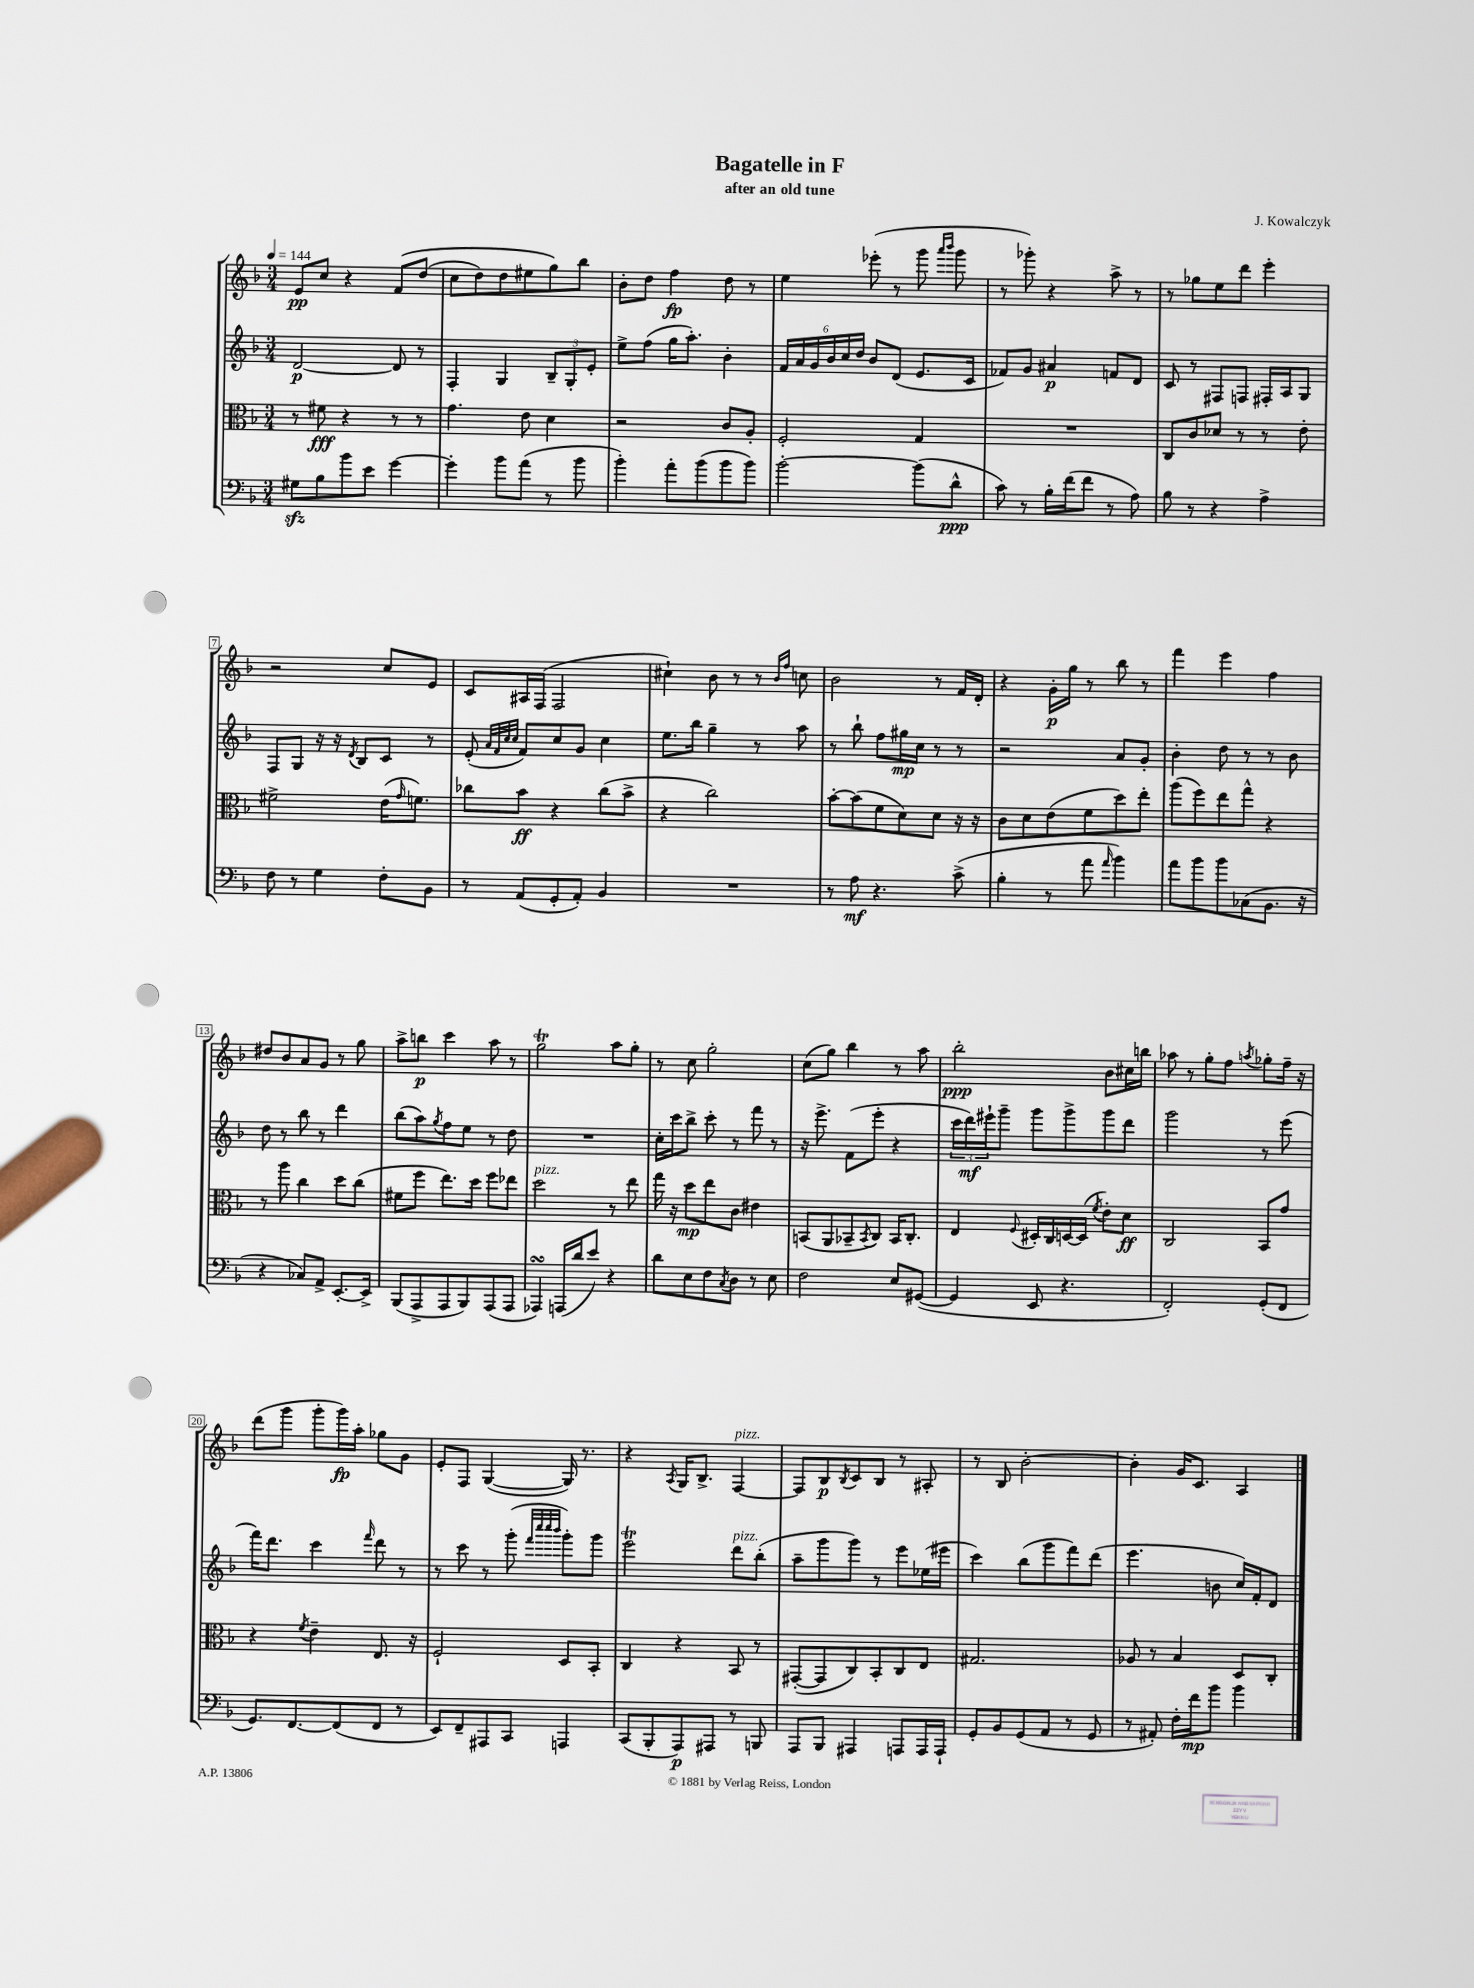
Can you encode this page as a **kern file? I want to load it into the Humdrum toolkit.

**kern	**dynam	**kern	**dynam	**kern	**dynam	**kern	**dynam
*part4	*part4	*part3	*part3	*part2	*part2	*part1	*part1
*staff4	*staff4	*staff3	*staff3	*staff2	*staff2	*staff1	*staff1
*clefF4	*	*clefC3	*	*clefG2	*	*clefG2	*
*k[b-]	*	*k[b-]	*	*k[b-]	*	*k[b-]	*
*M3/4	*	*M3/4	*	*M3/4	*	*M3/4	*
*MM144	*	*MM144	*	*MM144	*	*MM144	*
=1	=1	=1	=1	=1	=1	=1	=1
8G#Xzz\L	.	8r	.	[2d/	p	8e/L	pp
8B-\	.	8f#X\	fff	.	.	8cc/J	.
8b-\	.	4r	.	.	.	4r	.
8e\J	.	.	.	.	.	.	.
[4g\	.	8r	.	8d/]	.	(8f/L	.
.	.	8r	.	8r	.	(8dd/J	.
=2	=2	=2	=2	=2	=2	=2	=2
4g'\]	.	4.g\	.	4F'/	.	8cc\L	.
.	.	.	.	.	.	8dd\)	.
8b-\L	.	.	.	4G/	.	8dd\	.
(8a\J	.	8e\	.	.	.	8ee#X\	.
8r	.	4d\	.	12B-~/L	.	8gg\)	.
.	.	.	.	12G'/	.	.	.
8b-\	.	.	.	.	.	8bb-\J	.
.	.	.	.	12e'/J	.	.	.
=3	=3	=3	=3	=3	=3	=3	=3
4b-'\)	.	2r	.	8ee^\L	.	8b-'\L	.
.	.	.	.	(8ff\J	.	8dd\J	.
8a'\L	.	.	.	16gg\KL	.	4ff\	fp
.	.	.	.	8.aa'\J)	.	.	.
(8b-\	.	.	.	.	.	.	.
8b-\	.	8c/L	.	4b-'\	.	8dd\	.
8b-\J)	.	8A'/J	.	.	.	8r	.
=4	=4	=4	=4	=4	=4	=4	=4
[2b-'\	.	2F'/	.	24f/LL	.	4ee\	.
.	.	.	.	24a/	.	.	.
.	.	.	.	24g/	.	.	.
.	.	.	.	24b-/	.	.	.
.	.	.	.	24cc/	.	.	.
.	.	.	.	24dd/JJ	.	.	.
.	.	.	.	8b-/L	.	(8eee-X'\	.
.	.	.	.	(8d/J	.	8r	.
(8b-\L]	.	4G/	.	8.e/L	.	8ggg\	.
.	.	.	.	.	.	16qqaaa/LL	.
.	.	.	.	.	.	16qqbbb-/JJ	.
8d^^\J	ppp	.	.	.	.	8ggg\	.
.	.	.	.	16c/Jk	.	.	.
=5	=5	=5	=5	=5	=5	=5	=5
8c\)	.	2.r	.	8f-X/L)	.	8r	.
8r	.	.	.	8g/J	.	8ggg-X'\)	.
16B-'\LL	.	.	.	4a#X/	p	4r	.
(16f\J	.	.	.	.	.	.	.
8f\J	.	.	.	.	.	.	.
8r	.	.	.	8fn/L	.	8aa^\	.
8A\)	.	.	.	8d/J	.	8r	.
=6	=6	=6	=6	=6	=6	=6	=6
8B-\	.	8C/L	.	8c/	.	8r	.
8r	.	8c/	.	8r	.	8gg-X\L	.
4r	.	8d-X/J	.	8F#X/L	.	8ee\	.
.	.	8r	.	8Fn/J	.	8ddd\J	.
4A^\	.	8r	.	16F#X'/LL	.	4eee'\	.
.	.	.	.	16A/J	.	.	.
.	.	8e'\	.	8G/J	.	.	.
!!LO:LB:g=z
=7	=7	=7	=7	=7	=7	=7	=7
8F\	.	2f#X^\	.	8F/L	.	2r	.
8r	.	.	.	8G/J	.	.	.
4G\	.	.	.	16r	.	.	.
.	.	.	.	16r	.	.	.
.	.	.	.	8qd/	.	.	.
.	.	.	.	8B-/L	.	.	.
8F'\L	.	(16e\KL	.	8c/J	.	8cc/L	.
.	.	16qqg/	.	.	.	.	.
.	.	8.fn\J)	.	.	.	.	.
8BB-\J	.	.	.	8r	.	8e/J	.
=8	=8	=8	=8	=8	=8	=8	=8
8r	.	8cc-X\L	.	(8e'/	.	8c/L	.
.	.	.	.	32qqa/LLL	.	.	.
.	.	.	.	32qqf/	.	.	.
.	.	.	.	32qqcc/	.	.	.
.	.	.	.	32qqcc/JJJ	.	.	.
(8AA/L	.	8b-\J	ff	8f/L)	.	16A#X/L	.
.	.	.	.	.	.	(16F/JJ	.
8GG'/	.	4r	.	8cc/	.	2F/	.
8AA'/J)	.	.	.	8g/J	.	.	.
4BB-/	.	(8cc-\L	.	4cc\	.	.	.
.	.	8b-^\J	.	.	.	.	.
=9	=9	=9	=9	=9	=9	=9	=9
2.r	.	4r	.	8.ee\L	.	4cc#X`\)	.
.	.	.	.	16bb-\Jk	.	.	.
.	.	2cc\)	.	4gg~\	.	8b-\	.
.	.	.	.	.	.	8r	.
.	.	.	.	8r	.	8r	.
.	.	.	.	.	.	16qqb-/LL	.
.	.	.	.	.	.	16qqff/JJ	.
.	.	.	.	8aa\	.	8ccn\	.
=10	=10	=10	=10	=10	=10	=10	=10
8r	.	[8b-'\L	.	8r	.	2b-\	.
8A\	mf	(8b-\]	.	8bb-`\	.	.	.
4.r	.	8f\	.	8ff\L	.	.	.
.	.	8d\)	.	16gg#X\L	mp	.	.
.	.	.	.	16cc\JJ	.	.	.
.	.	8d\J	.	8r	.	8r	.
(8c^\	.	16r	.	8r	.	16f/LL	.
.	.	16r	.	.	.	16d'/JJ	.
=11	=11	=11	=11	=11	=11	=11	=11
4B-'\	.	8c\L	.	2r	.	4r	.
.	.	8d\	.	.	.	.	.
8r	.	(8e\	.	.	.	16g'\LL	p
.	.	.	.	.	.	16gg\JJ	.
8a\	.	8f\	.	.	.	8r	.
16qqa/	.	.	.	.	.	.	.
4b-\)	.	8dd\)	.	8a/L	.	8bb-\	.
.	.	8ee'\J	.	8g'/J	.	8r	.
=12	=12	=12	=12	=12	=12	=12	=12
8a\L	.	(8aa\L	.	4b-'\	.	4fff\	.
8b-\	.	8ff\)	.	.	.	.	.
8b-\	.	8ee\	.	8dd\	.	4eee\	.
(8C-X\	.	8gg^^\J	.	8r	.	.	.
8.BB-\J	.	4r	.	8r	.	4ff\	.
.	.	.	.	8b-\	.	.	.
16r	.	.	.	.	.	.	.
!!LO:LB:g=z
=13	=13	=13	=13	=13	=13	=13	=13
4r	.	8r	.	8dd\	.	8dd#X/L	.
.	.	8aa\	.	8r	.	8b-/	.
8C-X/L)	.	4cc\	.	8bb-\	.	8a/	.
8AA^/J	.	.	.	8r	.	8g/J	.
[8.EE'/L	.	8dd\L	.	4ddd\	.	8r	.
.	.	(8cc\J	.	.	.	8gg\	.
16EE^/Jk]	.	.	.	.	.	.	.
=14	=14	=14	=14	=14	=14	=14	=14
(8BBB-/L	.	8f#X\L	.	(8bb-\L	.	8aa^\L	.
8AAA^/	.	8ff\J	.	8aa\)	.	8bbn\J	p
.	.	.	.	8qgg/	.	.	.
8AAA/	.	8.ee\L)	.	8ff\	.	4ccc\	.
8BBB-/)	.	.	.	8ee\J	.	.	.
.	.	16dd\Jk	.	.	.	.	.
(8AAA/	.	8ff\L	.	8r	.	8aa\	.
8AAA/J	.	8ee-X\J	.	8dd\	.	8r	.
=15	=15	=15	=15	=15	=15	=15	=15
!	!	!LO:TX:a:i:t=pizz.	!	!	!	!	!
4AAA-XsSSs/)	.	2dd\	.	2.r	.	2ggT\	.
(16AAAn/LL	.	.	.	.	.	.	.
16d/J	.	.	.	.	.	.	.
8e/J)	.	.	.	.	.	.	.
4r	.	8r	.	.	.	8aa\L	.
.	.	8ee\	.	.	.	8gg'\J	.
=16	=16	=16	=16	=16	=16	=16	=16
8d\L	.	16gg\	.	16cc'\LL	.	8r	.
.	.	16r	.	16ccc\J	.	.	.
8E\	.	8dd\L	mp	8bb-^\J	.	8cc\	.
8F\	.	8ee\	.	8ccc'\	.	2gg'\	.
8qC/	.	.	.	.	.	.	.
8D\J	.	8c\J	.	8r	.	.	.
8r	.	4e#X\	.	8fff\	.	.	.
8E\	.	.	.	8r	.	.	.
=17	=17	=17	=17	=17	=17	=17	=17
2F\	.	(8BBn/L	.	16r	.	(8cc\L	.
.	.	.	.	8.eee^\	.	.	.
.	.	8AA/	.	.	.	8gg\J)	.
.	.	8BB-X~/	.	(8f\L	.	4bb-\	.
.	.	8qBB-/	.	.	.	.	.
.	.	8C/J)	.	8eee'\J	.	.	.
8E/L	.	16BB-/KL	.	4r	.	8r	.
.	.	8.C'/J	.	.	.	.	.
([8GG#X/J	.	.	.	.	.	8aa\	.
=18	=18	=18	=18	=18	=18	=18	=18
4GG#/]	.	4E/	.	24ccc\LL	.	2bb-'\	ppp
.	.	.	.	24ddd\)	mf	.	.
.	.	.	.	24eee#X`\J	.	.	.
.	.	.	.	8ggg~\J	.	.	.
.	.	8qqF/	.	.	.	.	.
8EE/	.	16D#X'/LL	.	8ggg\L	.	.	.
.	.	16C/	.	.	.	.	.
4.r	.	[16Dn/	.	8ggg^\	.	.	.
.	.	(16D/JJ]	.	.	.	.	.
.	.	8qf/	.	.	.	.	.
.	.	8e'\L)	.	8ggg\	.	8b-\L	.
.	.	8d\J	ff	8ddd\J	.	16cc#X\L	.
.	.	.	.	.	.	16bbn\JJ	.
=19	=19	=19	=19	=19	=19	=19	=19
2FF'/)	.	2C/	.	2ggg\	.	8aa-X\	.
.	.	.	.	.	.	8r	.
.	.	.	.	.	.	8gg'\L	.
.	.	.	.	.	.	8ff\J	.
.	.	.	.	.	.	8qaan/	.
(8GG'/L	.	8BB-/L	.	8r	.	8gg-X'\L	.
8FF/J	.	8g/J	.	(8eee\	.	16ff~\Jk	.
.	.	.	.	.	.	16r	.
!!LO:LB:g=z
=20	=20	=20	=20	=20	=20	=20	=20
8.GG/L)	.	4r	.	16fff\KL)	.	(8ddd\L	.
.	.	.	.	8.ddd\J	.	.	.
.	.	.	.	.	.	8ggg\J	.
[8.FF/	.	.	.	.	.	.	.
.	.	8qf/	.	.	.	.	.
.	.	4e~\	.	4ccc\	.	8ggg'\L	.
(8FF/]	.	.	.	.	.	16ggg\L)	fp
.	.	.	.	.	.	16aa'\JJ	.
.	.	.	.	16qqfff/	.	.	.
8FF/J	.	8.E/	.	8ddd\	.	8gg-X\L	.
8r	.	.	.	8r	.	8g\J	.
.	.	16r	.	.	.	.	.
=21	=21	=21	=21	=21	=21	=21	=21
8EE/L)	.	2F`/	.	8r	.	8e'/L	.
8FF~/	.	.	.	8ccc\	.	8F/J	.
8AAA#X/	.	.	.	8r	.	([4G/	.
8CC/J	.	.	.	(8ggg'\	.	.	.
.	.	.	.	32qqfff/LLL	.	.	.
.	.	.	.	32qqcccc/	.	.	.
.	.	.	.	32qqcccc/	.	.	.
.	.	.	.	32qqbbb-/JJJ	.	.	.
4AAAn/	.	8D/L	.	8ggg'\L)	.	16G/])	.
.	.	.	.	.	.	8.r	.
.	.	8BB-'/J	.	8ggg\J	.	.	.
=22	=22	=22	=22	=22	=22	=22	=22
(8CC/L	.	4C/	.	2eeet\	.	4r	.
8BBB-'/	.	.	.	.	.	.	.
.	.	.	.	.	.	8qA/	.
8AAA/)	p	4r	.	.	.	16G/KL	.
.	.	.	.	.	.	8.B-^/J	.
8AAA#X/J	.	.	.	.	.	.	.
!	!	!	!	!	!	!LO:TX:a:i:t=pizz.	!
!	!	!	!	!LO:TX:a:i:t=pizz.	!	!	!
8r	.	8BB-/	.	8ddd\L	.	[4F/	.
8BBBn/	.	8r	.	(8bb-'\J	.	.	.
=23	=23	=23	=23	=23	=23	=23	=23
8AAA/L	.	([8GG#X'/L	.	8aa~\L	.	8F/L]	.
8BBB-/J	.	8GG#/]	.	8ggg\	.	8B-/	p
.	.	.	.	.	.	8qB-/	.
4AAA#X/	.	8C/)	.	8ggg\J)	.	8c/	.
.	.	8BB-'/	.	8r	.	8B-/J	.
8AAAn/L	.	8C/	.	8eee\L	.	8r	.
16AAA/L	.	8E/J	.	(16ee-X\L	.	8A#X'/	.
16AAA`/JJ	.	.	.	16eee#X\JJ	.	.	.
=24	=24	=24	=24	=24	=24	=24	=24
8GG'/L	.	2.G#X/	.	4ccc\)	.	8r	.
8BB-/	.	.	.	.	.	8B-/	.
(8GG/	.	.	.	(8bb-\L	.	[2b-'\	.
8AA/J	.	.	.	8ggg\	.	.	.
8r	.	.	.	8fff\)	.	.	.
8GG/	.	.	.	(8ddd\J	.	.	.
=25	=25	=25	=25	=25	=25	=25	=25
8r	.	8A-X/	.	4.eee\	.	4b-'\]	.
8AA#X'/)	.	8r	.	.	.	.	.
16F'\LL	.	4B-/	.	.	.	16g/KL	.
16f\J	mp	.	.	.	.	8.c/J	.
8b-\J	.	.	.	8bn\	.	.	.
4b-\	.	8D/L	.	16cc/LL)	.	4A/	.
.	.	.	.	16f'/J	.	.	.
.	.	8C'/J	.	8d/J	.	.	.
==	==	==	==	==	==	==	==
*-	*-	*-	*-	*-	*-	*-	*-
